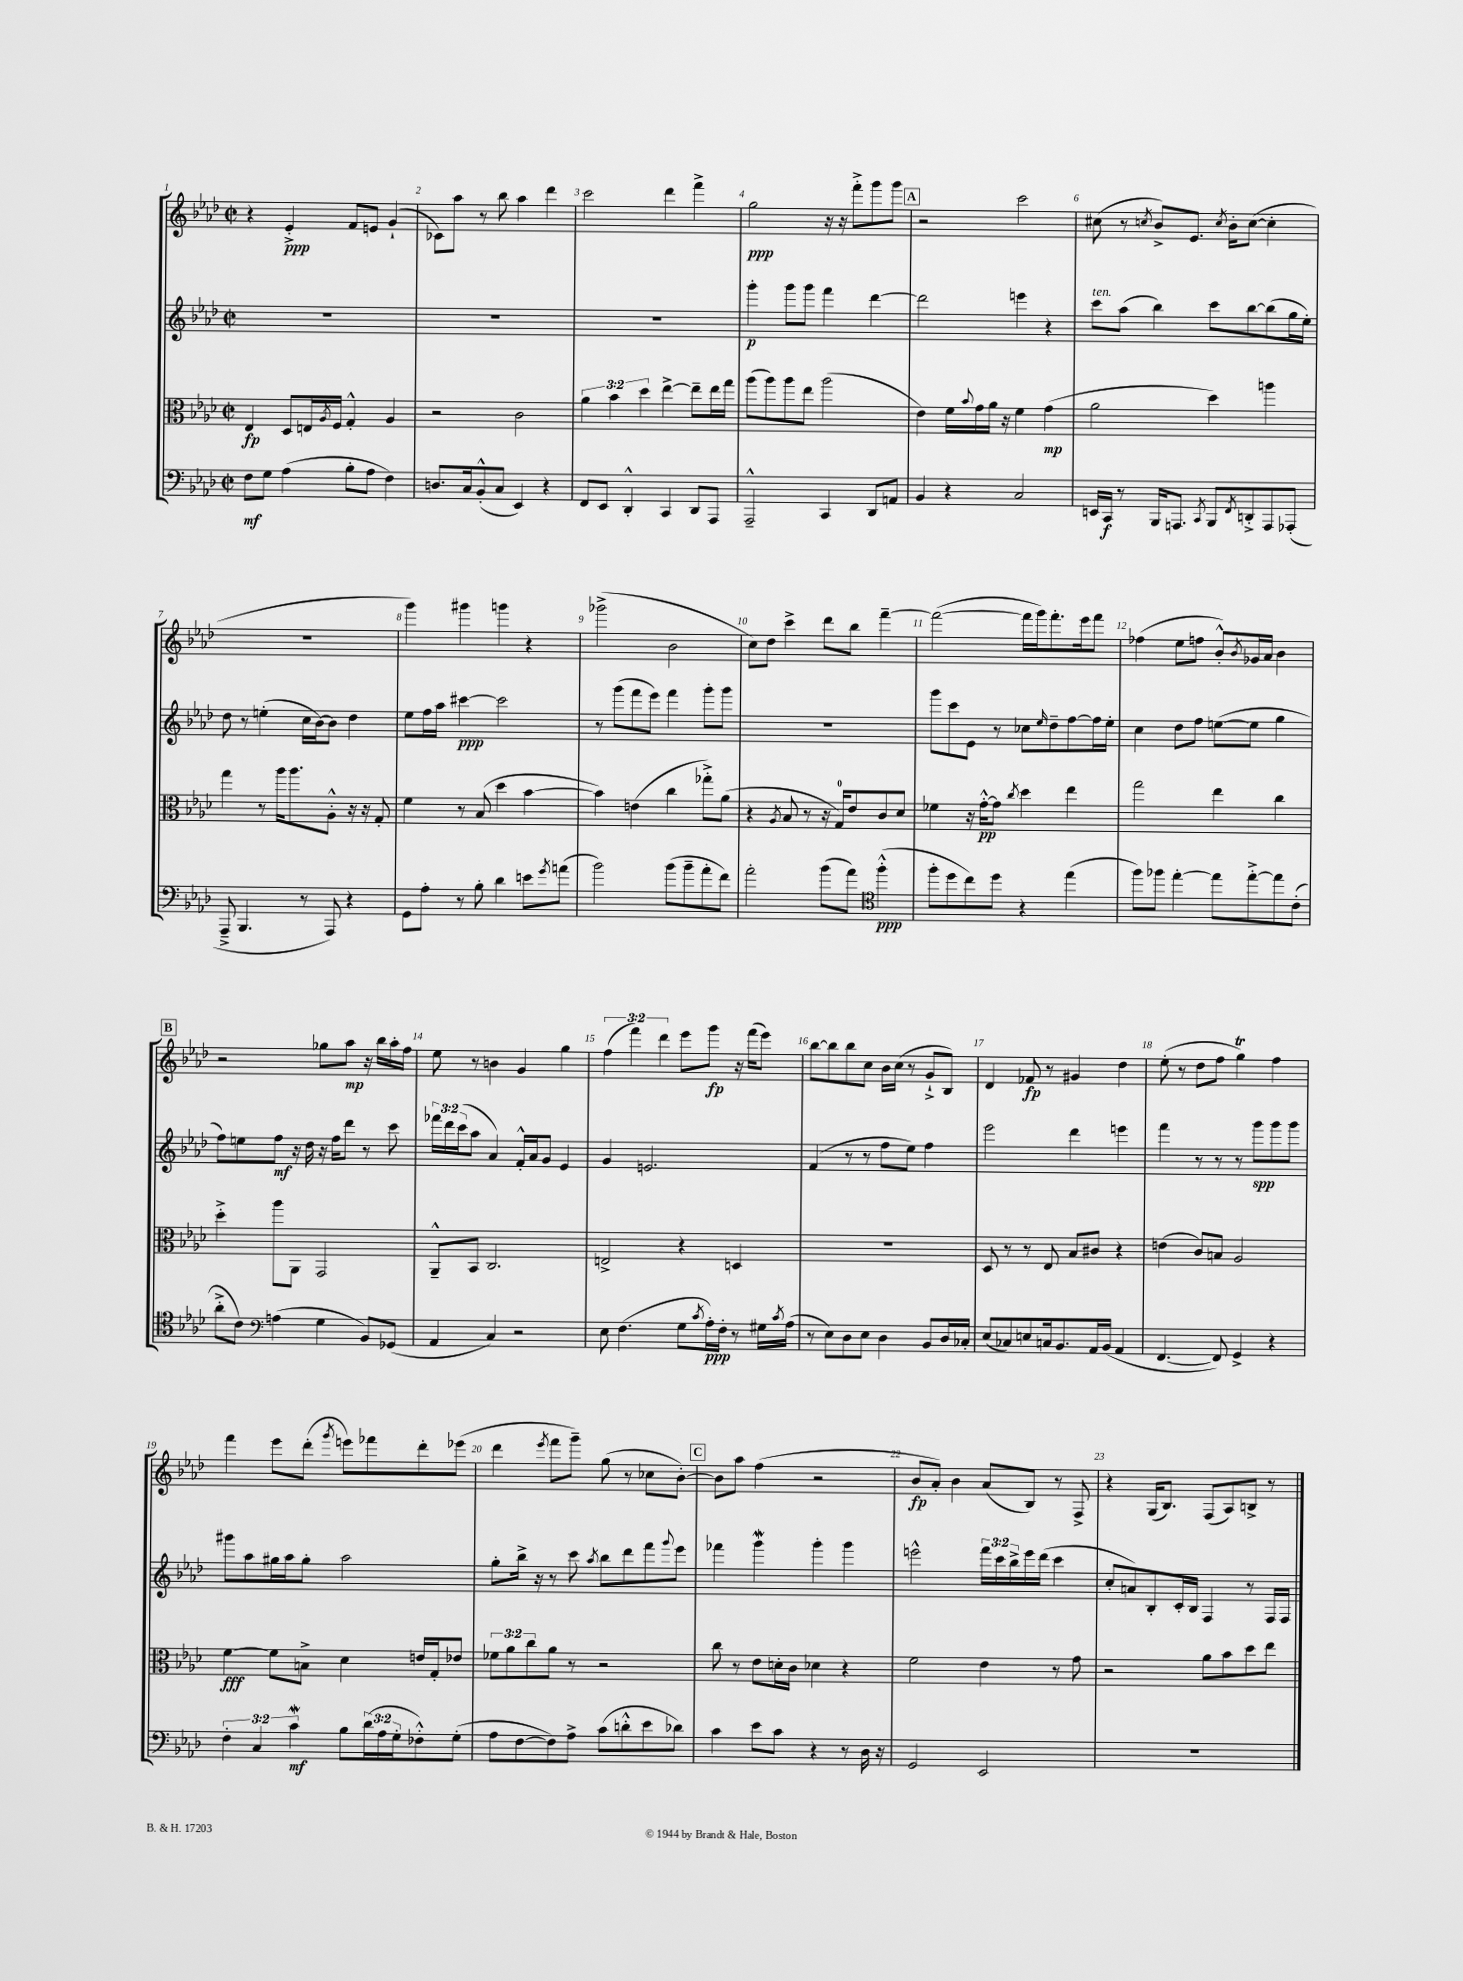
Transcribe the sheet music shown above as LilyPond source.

<<
\new StaffGroup <<
\new Staff = "s0" {
    \clef treble \key aes \major \defaultTimeSignature \time 2/2 \override Staff.TupletNumber.text = #tuplet-number::calc-fraction-text
    r4 ees'4-.->\ppp f'8 e'8 g'4-!( |
    ces'8) aes''8 r8 bes''8 aes''4 des'''4 |
    c'''2 des'''4 f'''4-> |
    g''2\ppp r16 r16 f'''8-.-> g'''8 g'''8 |
    \mark \markup { \box "A" } r2 c'''2 |
    cis''8( r8 \acciaccatura { c''8 } bes'8->) ees'8. \acciaccatura { c''8 } bes'16-. c''8~( c''4-. |
    R1 |
    g'''4) gis'''4 g'''4 r4 |
    ges'''2->( bes'2 |
    c''8) des''8 c'''4-> des'''8 bes''8 f'''4~-- |
    f'''2~( f'''16 g'''16) f'''8.-. ees'''16 f'''8 |
    fes''4( ees''8 f''8 bes'8-.-^) \acciaccatura { bes'8 } ges'16 aes'16 bes'4 |
    \mark \markup { \box "B" } r2 ges''8 aes''8\mp r16 bes''16 aes''16-. f''16 |
    ees''8 r8 b'4 g'4 g''4 |
    \tuplet 3/2 { f''4( f'''4) des'''4 } ees'''8 g'''8\fp r16 f'''16( ees'''8) |
    bes''8~ bes''8 bes''8 c''8 bes'16 c''16( r8 g'8-!-> bes8) |
    des'4 fes'8\fp r8 gis'4 des''4 |
    ees''8-.( r8 des''8 f''8 g''4\trill) f''4 |
    f'''4 ees'''8 des'''8-.( \acciaccatura { g'''8 } e'''8) fes'''8 des'''8-. ees'''8( |
    des'''4 \acciaccatura { ees'''8 } f'''8 g'''8--) g''8( r8 ces''8 bes'8~-.) |
    \mark \markup { \box "C" } bes'8 aes''8 f''4( r2 |
    bes'8\fp aes'8-.) bes'4 aes'8( bes8) r8 f8-> |
    r4 g16( bes8.) f8( aes8) b8-> r8 \bar "|." |
}
\new Staff = "s1" {
    \clef treble \key aes \major \defaultTimeSignature \time 2/2 \override Staff.TupletNumber.text = #tuplet-number::calc-fraction-text
    R1 |
    R1 |
    R1 |
    g'''4-.\p g'''8 g'''8 f'''4 des'''4~ |
    \mark \markup { \box "A" } des'''2 e'''4 r4 |
    c'''8^\markup { \italic "ten." } aes''8( bes''4) c'''8 bes''8~ bes''8( g''16 ees''16-.) |
    des''8 r8 e''4-.( c''16 bes'16~) bes'8 des''4 |
    ees''8 f''16 aes''16 cis'''4~\ppp cis'''2 |
    r8 g'''8( f'''8 ees'''8) f'''4 g'''8-. g'''8 |
    R1 |
    g'''8 c'''8 ees'8 r8 ces''8 \grace { ees''16 } des''8-- f''8~ f''16 ees''16-. |
    c''4 des''8 f''8 e''8~( e''8 g''4 |
    \mark \markup { \box "B" } f''8) e''8 f''8\mf r16 des''16 r16 f''16 des'''8 r8 c'''8 |
    \tuplet 3/2 { fes'''16 des'''16 c'''16( } aes''8 aes'4) f'16-.-^ aes'16 g'8 ees'4 |
    g'4 e'2. |
    f'4( r8 r8 f''8 ees''8) f''4 |
    ees'''2 des'''4 e'''4 |
    f'''4 r8 r8 r8 g'''8\spp g'''8 g'''8 |
    gis'''8 aes''8 gis''16 aes''16 gis''8-. aes''2 |
    g''8-. bes''16-> r16 r8 c'''8 \acciaccatura { aes''8 } bes''8 des'''8 f'''8 \appoggiatura { g'''8 } ees'''8 |
    \mark \markup { \box "C" } fes'''4 g'''4\mordent g'''4-. g'''4 |
    e'''2-^ \tuplet 3/2 { f'''16 c'''16 bes''16-> } e'''16 des'''16( c'''4 |
    c''8-. a'8) bes8-. c'16-. bes16 f4 r8 f16 f16 \bar "|." |
}
\new Staff = "s2" {
    \clef alto \key aes \major \defaultTimeSignature \time 2/2 \override Staff.TupletNumber.text = #tuplet-number::calc-fraction-text
    ees4\fp des8 e16 \acciaccatura { aes8 } f16 g4-.-^ aes4 |
    r2 c'2 |
    \tuplet 3/2 { aes'4 bes'4 des''4 } ees''4~-> ees''8-- ees''16 g''16 |
    aes''8( aes''8) aes''8 ees''8 aes''2( |
    \mark \markup { \box "A" } ees'4) f'16 \appoggiatura { bes'8 } g'16 aes'16 r16 f'4 g'4\mp( |
    aes'2 des''4) a''4 |
    g''4 r8 aes''16 aes''8. aes8-.-^ r16 r16 g8-. |
    f'4 r8 bes8( des''4 bes'4~ |
    bes'4) e'4( c''4 ges''8-.->) aes'8( |
    r4 \acciaccatura { aes8 } bes8 r8 r16 g16-0) ees'8 c'8 des'8 |
    fes'4 r16 g'16~-.-^\pp g'8 \acciaccatura { c''8 } des''4 ees''4 |
    g''2 ees''4 c''4 |
    \mark \markup { \box "B" } des''4-.-> aes''8 aes,8 g,2 |
    aes,8---^ bes,8 c2. |
    e2-> r4 d4 |
    R1 |
    des8 r8 r8 ees8 bes8 cis'8 r4 |
    e'4( c'8) b8 aes2 |
    f'4~\fff f'8 b8-> des'4 e'16 g16-. ees'8 |
    \tuplet 3/2 { fes'8 aes'8 c''8 } aes'8 r8 r2 |
    \mark \markup { \box "C" } c''8 r8 ees'8 d'16-. c'16 des'4 r4 |
    f'2 ees'4 r8 g'8 |
    r2 aes'8 bes'8 des''8 ees''8 \bar "|." |
}
\new Staff = "s3" {
    \clef bass \key aes \major \defaultTimeSignature \time 2/2 \override Staff.TupletNumber.text = #tuplet-number::calc-fraction-text
    f8\mf g8 aes4( bes8-. aes8 f4) |
    d8. c16 bes,8-.-^( c8 ees,4) r4 |
    f,8 ees,8 des,4-.-^ c,4 des,8 aes,,8 |
    aes,,2---^ c,4 des,8 a,8 |
    \mark \markup { \box "A" } bes,4 r4 c2 |
    e,16 c,16\f r8 bes,,16 a,,8. \acciaccatura { c,8 } bes,,8 \acciaccatura { f,8 } d,8-.-> a,,8 aes,,8-.( |
    aes,,8---> bes,,4. r8 aes,,8) r4 |
    g,8 aes8-. r8 bes8-. des'4 e'8 \acciaccatura { g'8 } a'8( |
    bes'2) bes'8( bes'8-- aes'8-. f'8) |
    aes'2-. bes'8( aes'8) \clef tenor f''4-.-^\ppp( |
    f''8-. des''8 c''8) des''8 r4 ees''4( |
    f''8) fes''8 ees''4~-. ees''8 ees''8~-.-> ees''8 c'8-.( |
    \mark \markup { \box "B" } aes'8-.-> c'8) \clef bass a4( g4 bes,8) ges,8( |
    aes,4 c4) r2 |
    ees8 f4.( g8 \acciaccatura { c'8 } aes16-.\ppp) f16-. r8 gis16 \acciaccatura { c'8 } aes16( |
    r8 ees8) des8 ees8 des4 bes,8 des16 ces16-. |
    ees8( ces8) e8 c16 bes,8. aes,16 bes,16( aes,4 |
    f,4.~ f,8) g,4-> r4 |
    \tuplet 3/2 { f4-. c4 c'4\mordent\mf } bes8 \tuplet 3/2 { des'16( aes16 g16-. } fes8-.-^) g8-.( |
    aes8 f8~ f8) aes8-> c'8( d'8-.-^ ees'8 des'8) |
    \mark \markup { \box "C" } c'4 ees'8 c'8 r4 r8 des16 r16 |
    g,2 ees,2 |
    R1 \bar "|." |
}
>>
>>
\layout { \context { \Score \override BarNumber.break-visibility = ##(#f #t #t) barNumberVisibility = #all-bar-numbers-visible } }
